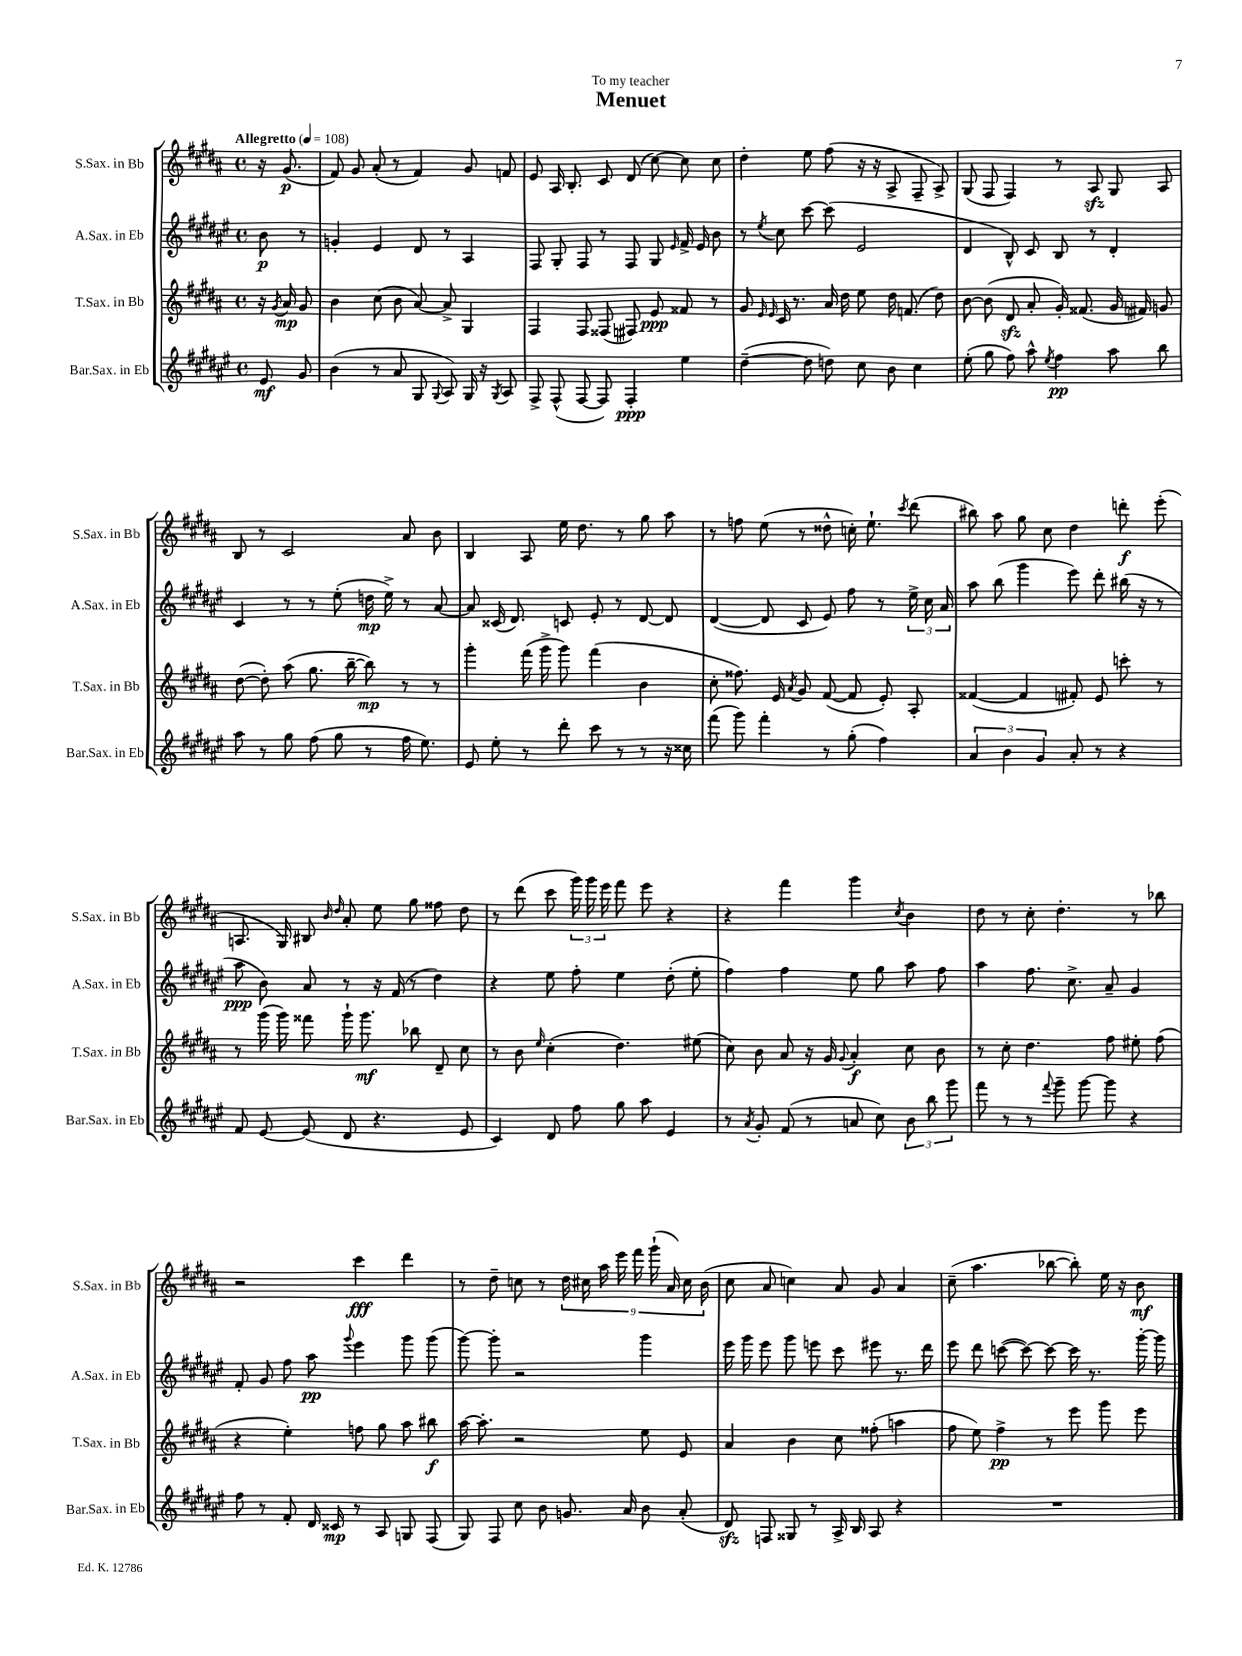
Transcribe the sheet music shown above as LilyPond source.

\header { title = "Menuet" dedication = "To my teacher" }
<<
\new StaffGroup <<
\new Staff = "s0" \with { instrumentName = "S.Sax. in Bb" shortInstrumentName = "S.Sax. in Bb" } {
    \clef treble \key b \major \defaultTimeSignature \time 4/4 \partial 4 \tempo "Allegretto" 4 = 108
    \autoBeamOff r16 gis'8.\p( |
    fis'8) gis'8 ais'8-.( r8 fis'4) gis'8 f'8 |
    e'8 ais16 b8.-. cis'8 dis'8( cis''8~) cis''8 cis''8 |
    dis''4-. e''8 fis''8( r16 r16 ais8-> fis8-- ais8->) |
    gis8( fis8 fis4) r8 ais8\sfz gis8 ais8 |
    b8 r8 cis'2 ais'8 b'8 |
    b4 ais8 e''16 dis''8. r8 gis''8 ais''8 |
    r8 f''8 e''8( r8 disis''8-^ c''16-.) e''8.-! \acciaccatura { cis'''8 } dis'''8( |
    bis''8) ais''8 gis''8 cis''8 dis''4 d'''8-.\f e'''8-.( |
    a8. gis16) bis8 \grace { b'16 dis''16 } ais'8-. e''8 gis''8 fisis''8 dis''8 |
    r8 dis'''8( cis'''8 \tuplet 3/2 { gis'''16) gis'''16 e'''16 } fis'''8 e'''8 r4 |
    r4 fis'''4 gis'''4 \acciaccatura { cis''8 } b'4 |
    dis''8 r8 cis''8-. dis''4.-. r8 bes''8 |
    r2 cis'''4\fff dis'''4 |
    r8 dis''8-- c''8 r8 \tuplet 9/8 { dis''16 cis''16 ais''16 e'''16 fis'''16 gis'''16-!( ais'16) cis''16 b'16( } |
    cis''8 ais'8 c''4) ais'8 gis'8 ais'4 |
    cis''8--( ais''4. bes''8~ bes''8-.) e''16 r16 b'8\mf \bar "|." |
}
\new Staff = "s1" \with { instrumentName = "A.Sax. in Eb" shortInstrumentName = "A.Sax. in Eb" } {
    \clef treble \key fis \major \defaultTimeSignature \time 4/4 \partial 4
    \autoBeamOff b'8\p r8 |
    g'4-. eis'4 dis'8 r8 ais4 |
    fis8 gis8-. fis8 r8 fis8 gis8 \grace { eis'16 } fis'16-> eis'16 b'8 |
    r8 \acciaccatura { eis''8 } cis''8 cis'''8~ cis'''8( eis'2 |
    dis'4 b8-^) cis'8 b8 r8 dis'4-. |
    cis'4 r8 r8 eis''8-.( d''16\mp eis''16->) r8 ais'8~ |
    ais'8 cisis'16( dis'8.) c'8 eis'8-. r8 dis'8~ dis'8 |
    dis'4~( dis'8 cis'8 eis'8) fis''8 r8 \tuplet 3/2 { eis''16-> cis''16 ais'16 } |
    ais''8 b''8( gis'''4 eis'''8) dis'''8-. bis''16( r16 r8 |
    ais''8\ppp b'8) ais'8 r8 r16 fis'16( r8 dis''4) |
    r4 eis''8 fis''8-. eis''4 dis''8-.( eis''8-. |
    fis''4) fis''4 eis''8 gis''8 ais''8 fis''8 |
    ais''4 fis''8. cis''8.-> ais'8-- gis'4 |
    fis'8-. gis'8 fis''8 ais''8\pp \appoggiatura { gis'''8 } eis'''4 gis'''8 gis'''8( |
    gis'''8~) gis'''8-. r2 gis'''4 |
    eis'''16 gis'''16 eis'''8 gis'''8 e'''8 cis'''8 eis'''8 r8. dis'''16 |
    eis'''8 dis'''8 c'''8~( c'''8~) c'''8~ c'''16 r8. gis'''16~-. gis'''16 \bar "|." |
}
\new Staff = "s2" \with { instrumentName = "T.Sax. in Bb" shortInstrumentName = "T.Sax. in Bb" } {
    \clef treble \key b \major \defaultTimeSignature \time 4/4 \partial 4
    \autoBeamOff r16 \acciaccatura { gis'8 } ais'16\mp gis'8 |
    b'4 cis''8( b'8 ais'8~) ais'8-> gis4 |
    fis4 fis8 fisis8( fis8) e'8\ppp fisis'8 r8 |
    gis'8 \grace { e'16 e'16 } cis'16 r8. ais'16 dis''16 e''8 dis''16 f'8.( dis''8) |
    b'8~ b'8( dis'8\sfz ais'8-. gis'16-.) fisis'8.( gis'16 fis'16) g'8 |
    dis''8~( dis''8-.) ais''8( gis''8. b''16~-- b''8\mp) r8 r8 |
    gis'''4-. fis'''16( gis'''16-> gis'''8) fis'''4( b'4 |
    cis''8-. fisis''8.) e'16 \acciaccatura { ais'8 } gis'8 fis'8~( fis'8 e'8-.) ais8-. |
    fisis'4~( fisis'4 fis'8-.) e'8 c'''8-. r8 |
    r8 gis'''16( gis'''16) fisis'''8 gis'''16-! gis'''8.\mf bes''8 dis'8-- cis''8 |
    r8 b'8 \grace { e''16 } cis''4-.( dis''4.) eis''8( |
    cis''8) b'8 ais'8 r16 gis'16 \appoggiatura { gis'8 } ais'4-.\f cis''8 b'8 |
    r8 cis''8-. dis''4. fis''8 eis''8-. fis''8( |
    r4 e''4-.) f''8 gis''8 ais''8 bis''8\f |
    ais''16~ ais''8.-. r2 e''8 e'8 |
    ais'4 b'4 cis''8 fisis''8-.( a''4 |
    fis''8 e''8) fis''4->\pp r8 e'''8 gis'''8 e'''8 \bar "|." |
}
\new Staff = "s3" \with { instrumentName = "Bar.Sax. in Eb" shortInstrumentName = "Bar.Sax. in Eb" } {
    \clef treble \key fis \major \defaultTimeSignature \time 4/4 \partial 4
    \autoBeamOff eis'8\mf gis'8 |
    b'4( r8 ais'8 gis8 \appoggiatura { gis8 } ais8) gis16 r16 \acciaccatura { gis8 } ais8 |
    fis8-> fis8-^( fis8~ fis8) fis4-.\ppp eis''4 |
    dis''4~--( dis''8 d''8) cis''8 b'8 cis''4 |
    eis''8-.( gis''8 fis''8) ais''8-^ \acciaccatura { eis''8 } fis''4\pp ais''8 b''8 |
    ais''8 r8 gis''8 fis''8( gis''8 r8 fis''16 eis''8.) |
    eis'8 eis''8-. r8 dis'''8-. cis'''8 r8 r8 r16 cisis''16 |
    fis'''8( gis'''8) fis'''4-. r8 gis''8-.( fis''4) |
    \tuplet 3/2 { ais'4 b'4 gis'4 } ais'8-. r8 r4 |
    fis'8 eis'8~ eis'8( dis'8 r4. eis'8 |
    cis'4) dis'8 fis''8 gis''8 ais''8 eis'4 |
    r8 \acciaccatura { ais'8 } gis'8-. fis'8( r8 a'8 cis''8) \tuplet 3/2 { b'8 b''8 gis'''8 } |
    fis'''8 r8 r8 \appoggiatura { fis'''8 } gis'''8-- gis'''8~ gis'''8 r4 |
    fis''8 r8 fis'8-. dis'16 cisis'16\mp r8 ais8 g8 fis8( |
    gis8) fis8 cis''8 b'8 g'8. ais'16 b'8 ais'8-.( |
    dis'8\sfz) f8 gisis8 r8 ais16-> b16 ais8 r4 |
    R1 \bar "|." |
}
>>
>>
\layout { \context { \Score \remove "Bar_number_engraver" } }
